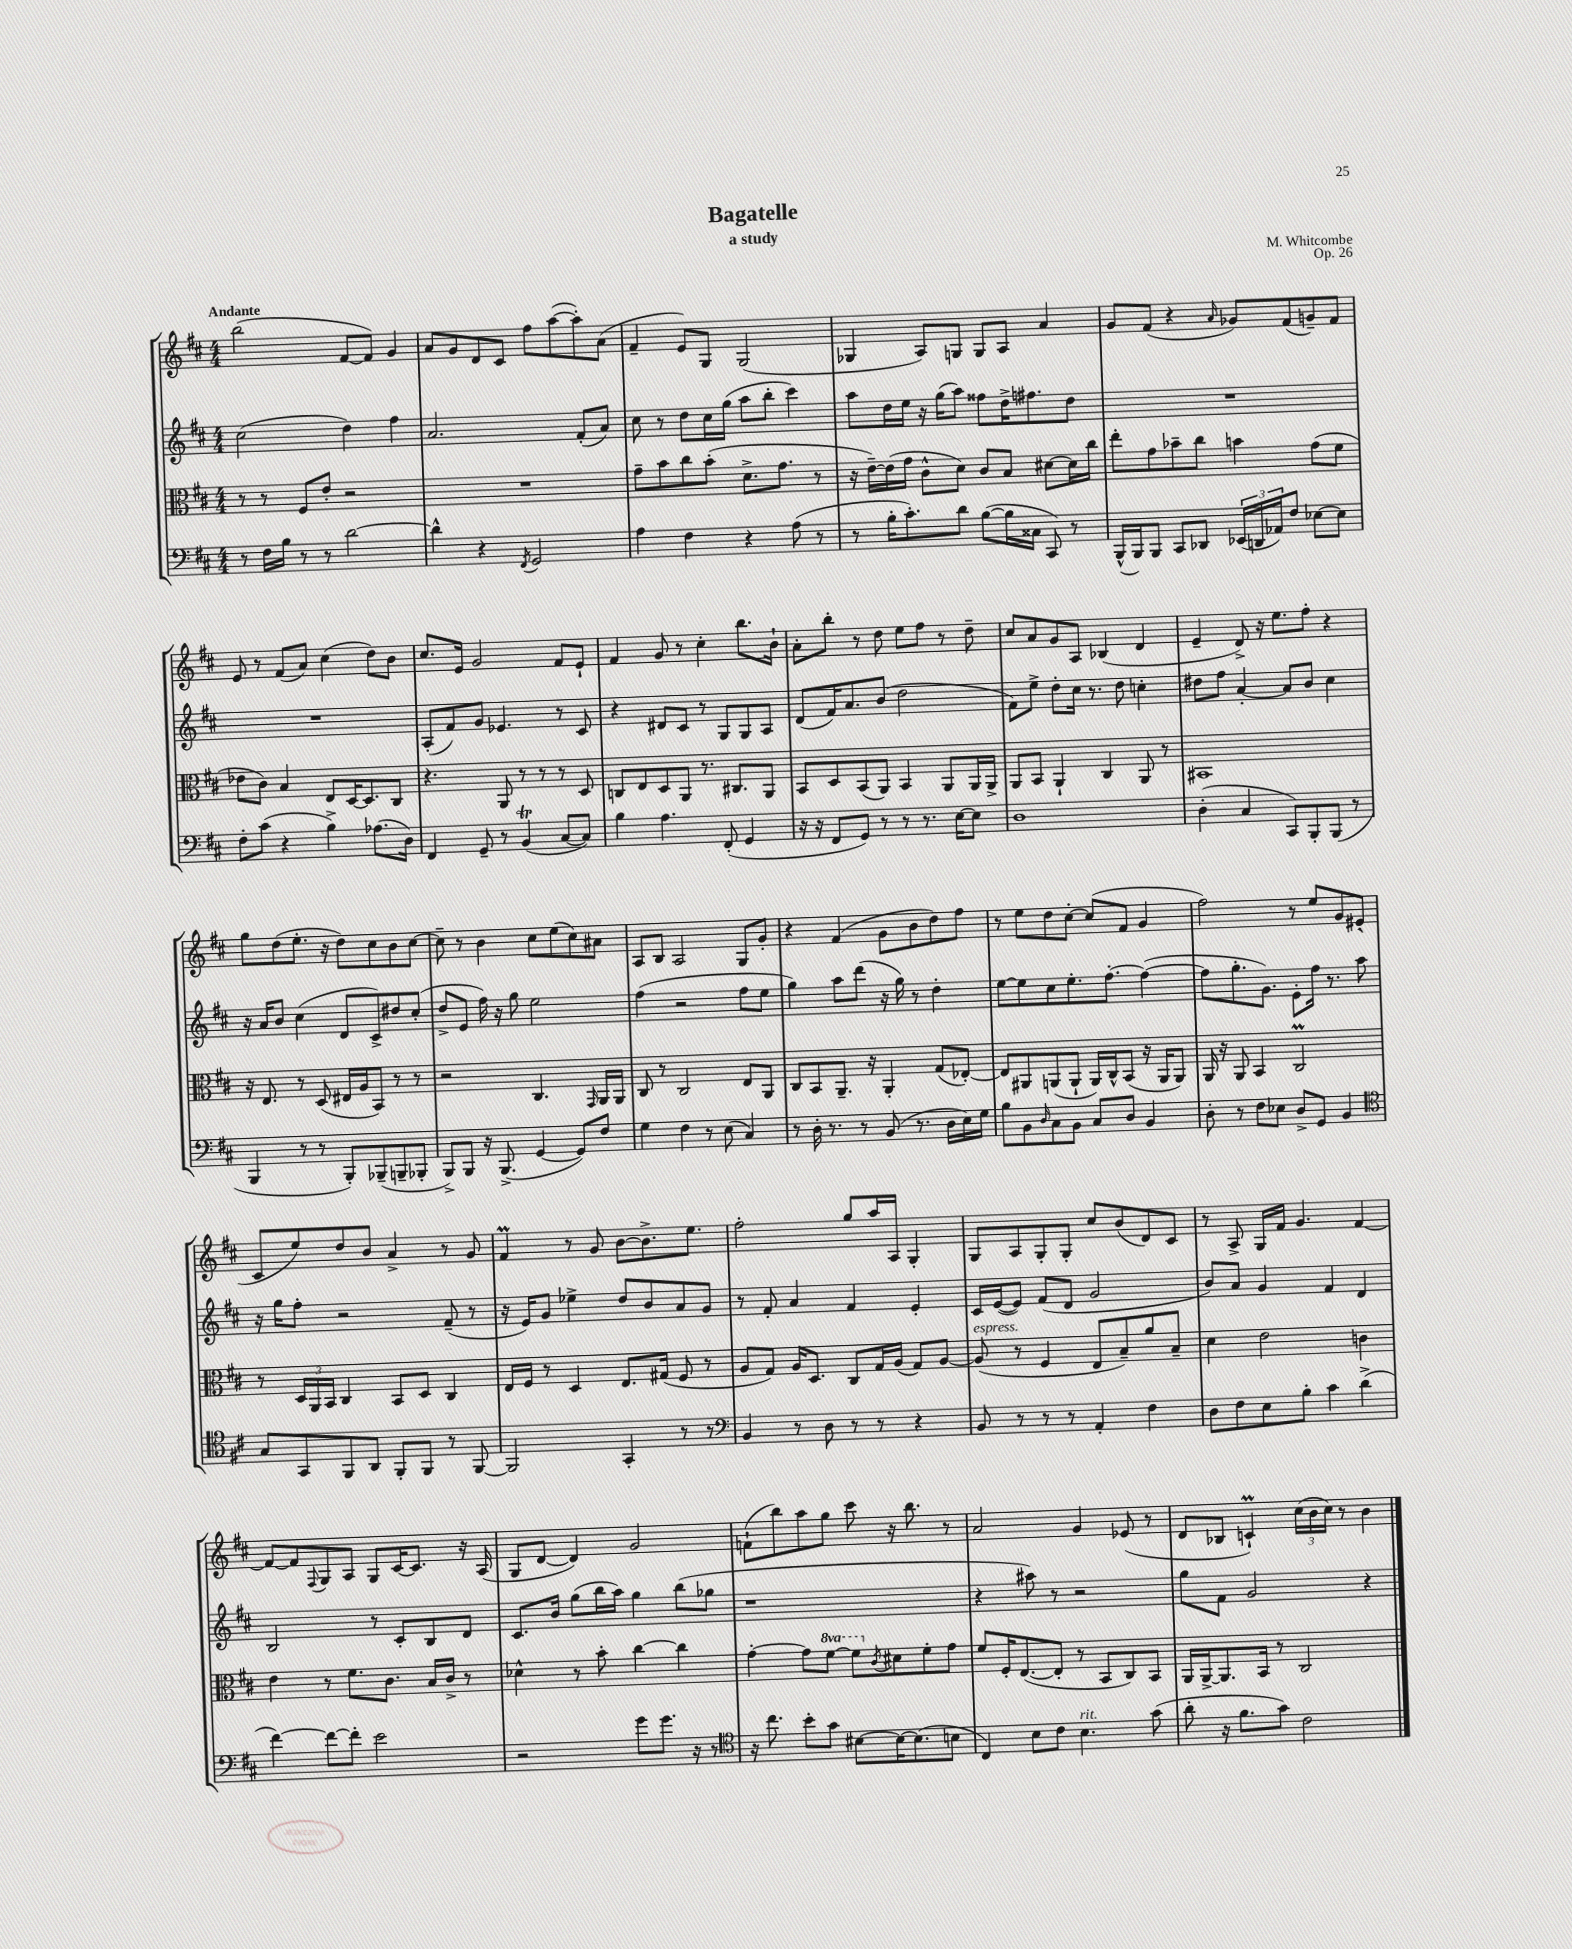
\header { title = "Bagatelle" composer = "M. Whitcombe" subtitle = "a study" opus = "Op. 26" }
<<
\new StaffGroup <<
\new Staff = "s0" {
    \clef treble \key d \major \numericTimeSignature \time 4/4 \tempo "Andante"
    b''2( fis'8~ fis'8) g'4 |
    a'8 g'8 d'8 cis'8 fis''8 a''8~( a''8-.) a'8( |
    fis'4-- e'8) g8 g2( |
    ges4 a8) g8 g8 a8 a'4 |
    g'8 fis'8( r4 \grace { a'16 } ges'8) fis'8( g'8--) fis'8 |
    e'8 r8 fis'8( a'8) cis''4( d''8) b'8 |
    cis''8. e'16 g'2 fis'8 e'8-! |
    fis'4 g'8 r8 cis''4-. b''8. b'16-! |
    a'8-. b''8-. r8 d''8 e''8 fis''8 r8 d''8-- |
    cis''8 a'8 g'8 a8 bes4( d'4 |
    e'4-- d'8->) r16 e''8. fis''8-. r4 |
    g''8 d''8( e''8.-. r16 d''8) cis''8 b'8 cis''8~ |
    cis''8-- r8 b'4 cis''8 e''8( cis''8) ais'8 |
    a8 b8 a2 g8 g'8-. |
    r4 fis'4( g'8 b'8 d''8) fis''8 |
    r8 e''8 d''8 cis''8~-. cis''8( fis'8 g'4 |
    fis''2) r8 e''8 g'8 eis'8-.( |
    cis'8 e''8) d''8 b'8 a'4-> r8 g'8 |
    fis'4\prall r8 g'8 b'8~ b'8.-> e''8. |
    fis''2-. g''8 a''16 a16 g4-. |
    g8 a8 g8-. g8-. cis''8 b'8( d'8) cis'8 |
    r8 a8-> g16 fis'16 g'4. fis'4~ |
    fis'8~ fis'8 \appoggiatura { fis8 } g8 a8 g8 cis'16~ cis'8. r16 a16( |
    g8 d'8~ d'4) g'2 |
    f'8-!( b''8) a''8 g''8 cis'''8 r16 b''8. r8 |
    a'2 g'4 ees'8( r8 |
    d'8 bes8 c'4-!\prall) \tuplet 3/2 { cis''16( b'16 cis''16) } r8 b'4 \bar "|." |
}
\new Staff = "s1" {
    \clef treble \key d \major \numericTimeSignature \time 4/4
    cis''2( d''4) fis''4 |
    a'2. fis'8-.( a'8) |
    cis''8 r8 d''8 cis''16 g''16( a''8 b''8-. cis'''4) |
    a''8 d''16 e''16 r16 g''16( a''8) fisis''8 d''16-> fis''8. d''8 |
    R1 |
    R1 |
    a8-.( fis'8) g'8 ees'4. r8 cis'8 |
    r4 dis'8 cis'8 r8 g8 g8 a8 |
    d'8( fis'16) a'8. b'8( d''2 |
    fis'8) e''8-> d''8-. cis''16 r8. d''8 c''4-. |
    dis''8 fis''8 a'4~-. a'8 b'8 cis''4 |
    r16 a'16 b'8 cis''4( d'8 cis'8->) dis''8 cis''8-.( |
    d''8-> e'8 fis''16) r16 g''8 e''2 |
    fis''4( r2 fis''8 e''8 |
    g''4) a''8 d'''8( r16 g''16) r8 d''4-. |
    e''8~ e''8 cis''8 e''8.-. fis''8.~-. fis''4~( |
    fis''8 g''8.-. g'8.) e'8-. fis''16 r8. a''8 |
    r16 g''16 fis''8-. r2 fis'8--( r8 |
    r16 e'16) g'8 ees''4-> d''8 b'8 a'8 g'8 |
    r8 fis'8-. a'4 fis'4 e'4-. |
    cis'16 e'16~( e'8) fis'8( d'8 g'2 |
    b'8) a'8 g'4 fis'4 d'4 |
    b2 r8 cis'8-. b8 d'8 |
    cis'8. b'16 g''8( b''16 a''16) g''4 b''8( ges''8 |
    r1 |
    r4 ais''8) r8 r2 |
    g''8 fis'8 g'2 r4 \bar "|." |
}
\new Staff = "s2" {
    \clef alto \key d \major \numericTimeSignature \time 4/4 \set Staff.ottavationMarkups = #ottavation-simple-ordinals
    r8 r8 fis8 e'8-. r2 |
    R1 |
    g'8-- b'8 cis''8 b'8-.( d'8.-> g'8. r8 |
    r16 e'16~--) e'16( g'16 cis'8-^ d'8) cis'8 b8 dis'8~ dis'16 cis''16 |
    e''8-. g'8 bes'8-- cis''8 b'4 g'8( fis'8 |
    ees'8 cis'8) b4 e8 d16~ d8. cis8 |
    r4. a,8 r8 r8 r8 d8 |
    c8 e8 d8 a,8 r8. cis8. a,8 |
    b,8 d8 b,8( a,8) b,4 a,8 a,16 a,16-> |
    a,8 b,8 a,4-! cis4 a,8 r8 |
    bis,1 |
    r16 e8. r8 d8( eis16 a16 b,8) r8 r8 |
    r2 cis4. \grace { g,16 } a,16 a,16 |
    cis8 r8 cis2 e8 a,8 |
    cis8 b,8 a,8.-- r16 a,4-. g8( ees8~-.) |
    ees8 ais,8 a,8( a,8-! a,16) cis16-^ b,8( r16 a,16 a,8) |
    a,16 r16 a,8 b,4 cis2\prall |
    r8 \tuplet 3/2 { d16 a,16 b,16 } cis4 b,8 d8 cis4 |
    e16 fis16 r8 d4 e8. gis16( fis8 r8 |
    a8 g8) a16 d8. cis8 g16 a16( g8) a8~ |
    a8^\markup { \italic "espress." }( r8 fis4 e8 b8--) a'8 b8-- |
    d'4 e'2 c'4 |
    e'4 r8 fis'8. cis'8. b16 cis'16-> r8 |
    des'4-^ r8 b'8-. cis''4~ cis''4 |
    g'4~-. g'8 \ottava #1 fis''8~ fis''8 \ottava #0 \acciaccatura { cis'8 } dis'8 fis'8-. g'8 |
    fis'8 fis16-. e8.~( e8-. r8 b,8 cis8) b,8 |
    a,16 a,16~-> a,8. b,16 r8 cis2 \bar "|." |
}
\new Staff = "s3" {
    \clef bass \key d \major \numericTimeSignature \time 4/4
    r8 fis16 b16 r8 r8 d'2~ |
    d'4-^ r4 \acciaccatura { fis,8 } g,2 |
    a4 fis4 r4 a8( r8 |
    r8 b16-. cis'8.-.) d'8 b8~( b16 cisis16 cis,8) r8 |
    b,,16-^( b,,16) b,,8 cis,8 des,8 \tuplet 3/2 { ees,16( d,16 aes,16) } fis8 ees8~ ees8 |
    fis8-. cis'8( r4 b4->) aes8.( d16) |
    fis,4 g,8-- r8 b,4\trill( cis8~ cis8) |
    b4 a4. fis,8-.( g,4 |
    r16 r16 fis,8 g,8) r8 r8 r8. e16~ e8 |
    d1 |
    d4-.( cis4 cis,8) b,,8-. b,,8( r8 |
    b,,4 r8 r8 b,,8-.) bes,,8--( b,,8-- bes,,8-. |
    b,,8->) b,,8 r16 b,,8.->( g,4~ g,8) fis8 |
    g4 fis4 r8 e8( cis4) |
    r8 d16-. r8. r8 b,8( r8. d16 e16) g16 |
    b8 b,8 \grace { d16 } cis8 b,8 cis8 d8 b,4 |
    d8-. r8 fis8 ees8 d8-> g,8 b,4 |
    \clef tenor g8 g,8 fis,8 a,8 fis,8-. fis,8 r8 fis,8~ |
    fis,2 g,4-. r8 r8 |
    \clef bass b,4 r8 d8 r8 r8 r4 |
    b,8 r8 r8 r8 a,4-. fis4 |
    d8 fis8 e8 b8-. cis'4 d'4->( |
    fis'4~) fis'8~ fis'8-. e'2 |
    r2 g'8 g'8. r16 r8 |
    \clef tenor r16 cis''8. b'8-. g'8 bis8~ bis16~ bis8.( b8 |
    cis4) b8 cis'8 b4.^\markup { \italic "rit." } g'8( |
    a'8-. r16 fis'8. g'8) cis'2 \bar "|." |
}
>>
>>
\layout { \context { \Score \remove "Bar_number_engraver" } }
